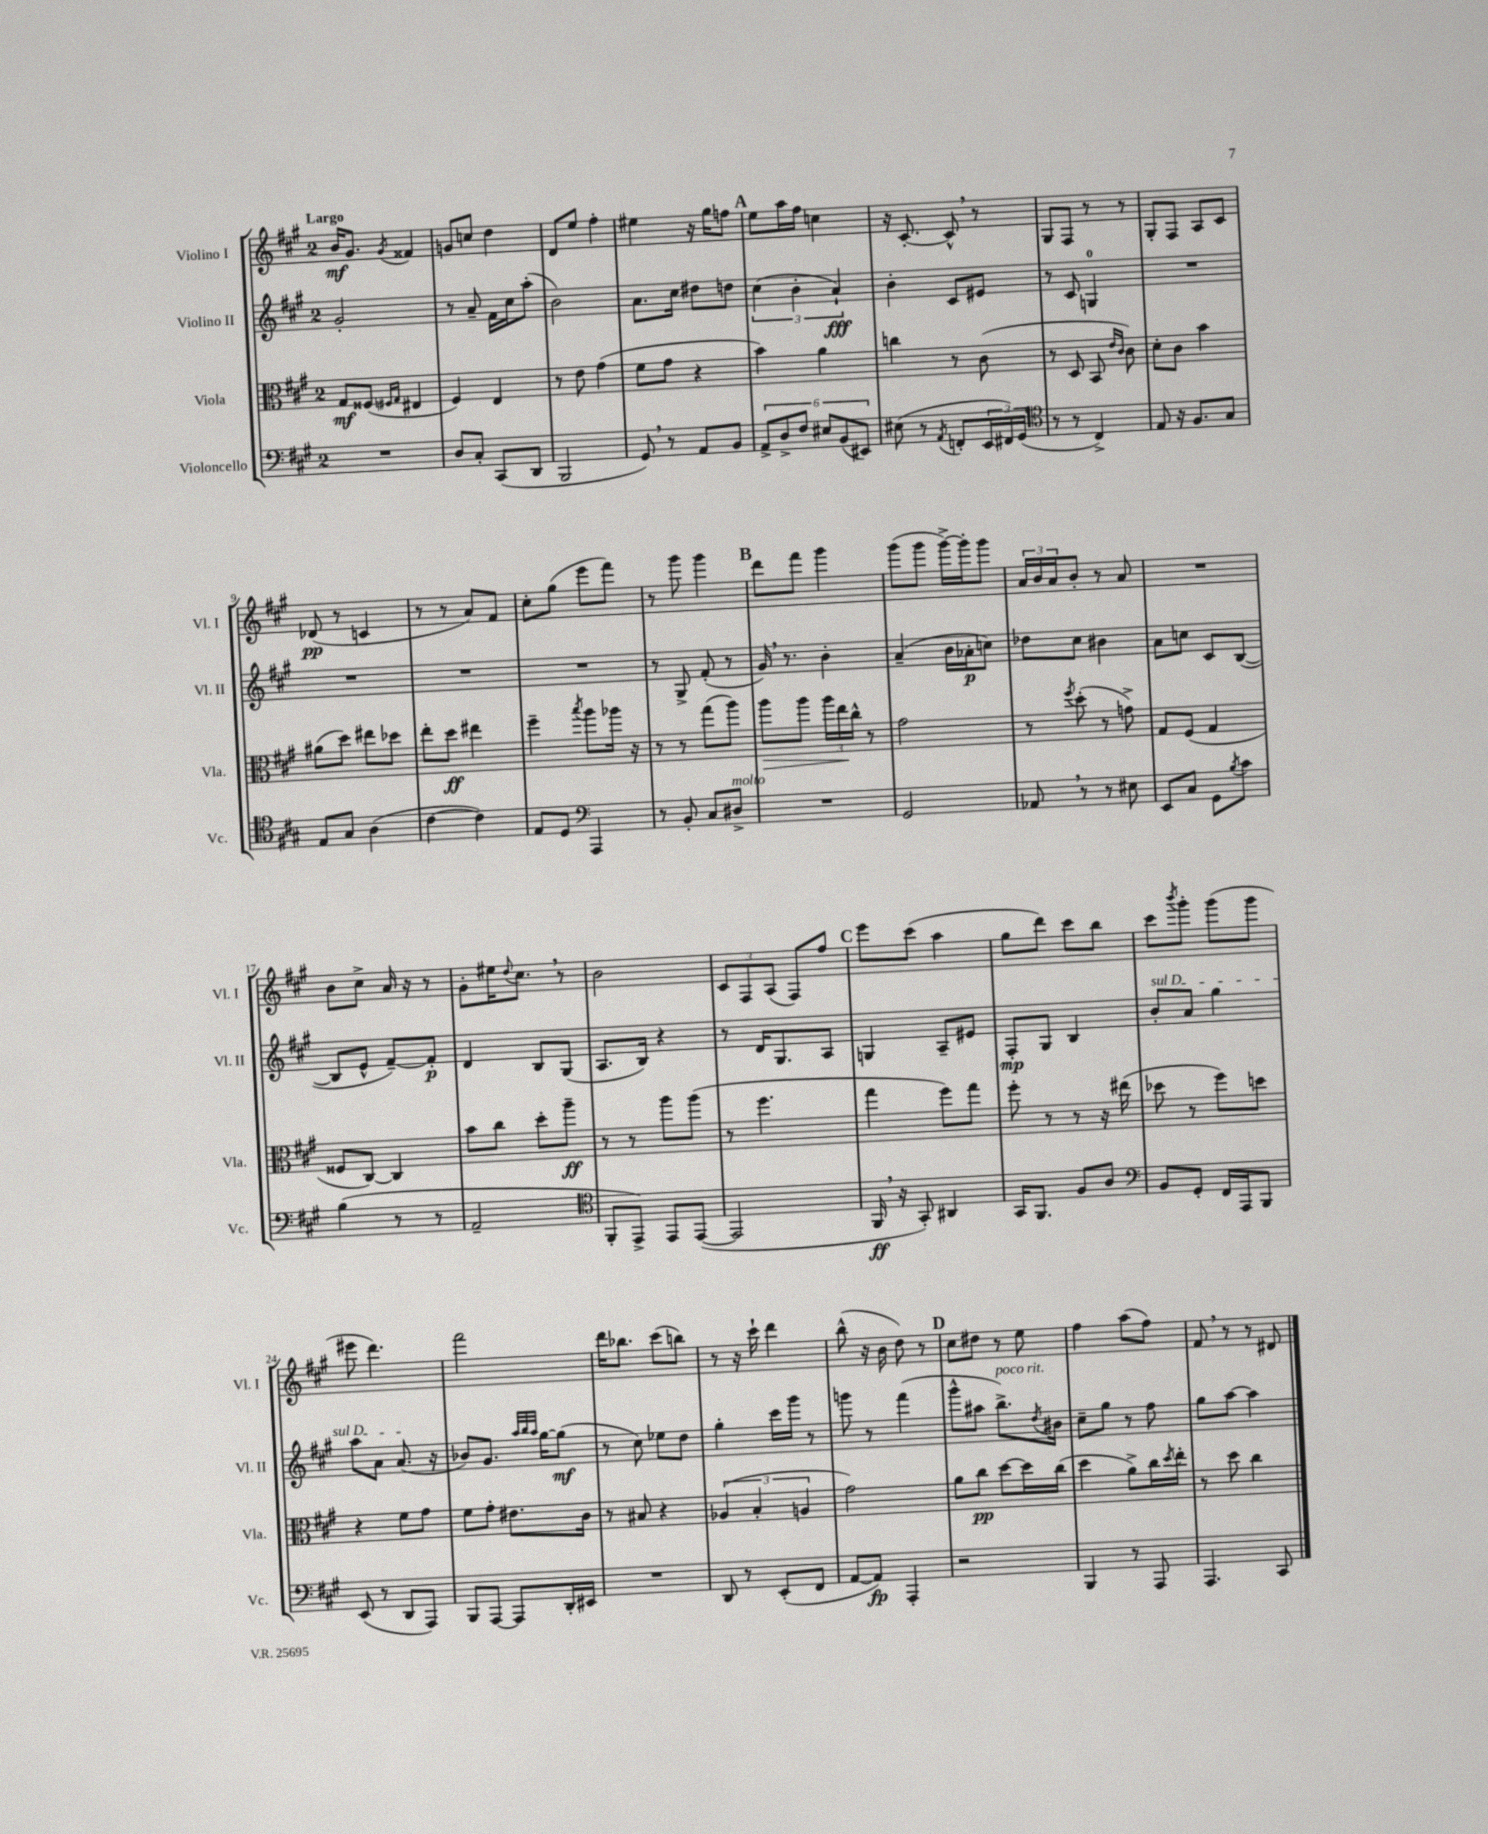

**kern	**kern	**kern	**kern
*staff4	*staff3	*staff2	*staff1
*clefF4	*clefC3	*clefG2	*clefG2
*k[f#c#g#]	*k[f#c#g#]	*k[f#c#g#]	*k[f#c#g#]
*M2/4	*M2/4	*M2/4	*M2/4
2r	8G#/L	2g#'/	16b/LK
.	.	.	8.g#/J
.	(8F##/J	.	.
.	16qqF#/LL	.	.
.	16qqG#/JJ	.	8qg#/
.	4E#/	.	4f##/
=	=	=	=
8D/L	4F#/)	8r	8g/L
8C#'/J	.	8a~/	8cc/J
(8CC#/L	4E/	16f#\LL	4dd\
.	.	16cc#\J	.
8DD/J	.	(8aa'\J	.
=	=	=	=
2BBB/	8r	2b\)	8d/L
.	8e\	.	8ee/J
.	(4g#\	.	4ff#'\
=	=	=	=
8GG#/)	8f#\L	8.a\L	4ee#\
8r	8g#\J	.	.
.	.	16cc#\Jk	.
8AA/L	4r	8dd#\L	16r
.	.	.	16gg#\LK
8BB/J	.	8dd\J	8ff\J
=	=	=	=
12AA^/L	4b\)	(6cc#\	8ee\L
12D^/	.	.	.
.	.	.	16aa\L
12F#/J	.	6b'\	.
.	.	.	16ff#\JJ
12E#/L	4a\	.	4cc\
(12BB/	.	6a`/)	.
12EE#/J)	.	.	.
=	=	=	=
(8E#\	4cc\	4b'\	16r
.	.	.	[8.c#'/
8r	.	.	.
8qAA/	.	.	.
8FF'/L	8r	8c#/L	8c#^^/]
24EE/L	(8c#\	8e#/J	8r
24FF#/)	.	.	.
(24GG#/JJ	.	.	.
=	=	=	=
*clefC4	*	*	*
8r	8r	8r	8G#/L
8r	8D/	8c#/	8F#/J
4C#^/)	8BB/	4G/	8r
.	16qqe/LL	.	.
.	16qqc#/JJ	.	.
.	8c#\)	.	8r
=	=	=	=
8E/	8d'\L	2r	8G#'/L
16r	8c#\J	.	8F#/J
8.F#/L	.	.	.
.	4b\	.	8A/L
8G#/J	.	.	8c#/J
=	=	=	=
8E/L	(8a#\L	2r	(8d-/
8G#/J	8dd\J)	.	8r
(4A\	8ee#\L	.	4c/
.	8dd-\J	.	.
=	=	=	=
[4c#\	8ee'\L	2r	8r
.	8dd\J	.	8r
4c#\])	4ee#\	.	8a/L)
.	.	.	8f#/J
=	=	=	=
8E/L	4ff#~\	2r	8cc#'\L
8D/J	.	.	(8gg#\J
*clefF4	*	*	*
.	8qbb/	.	.
4AAA/	8aa\L	.	8eee\L
.	16aa-\Jk	.	8fff#\J)
.	16r	.	.
=	=	=	=
8r	8r	8r	8r
8BB'/	8r	8G#^/	8ggg#\
8C#/L	(8gg#\L	(8f#'/	4ggg#\
8D#^/J	8aa\J)	8r	.
=	=	=	=
2r	8aa\L	16g#/)	8ddd\L
.	.	8.r	.
.	8aa\J	.	8fff#\J
.	24aa\LL	4b'\	4ggg#\
.	24ee\	.	.
.	24cc#^^\JJ	.	.
.	8r	.	.
=	=	=	=
2GG#/	2g#\	(4a~/	(8ggg#\L
.	.	.	8ggg#\J
.	.	16b\LL	[16ggg#^\LL)
.	.	16a-'\J	16ggg#'\]J
.	.	8cc\J)	8ggg#\J
=	=	=	=
8AA-/	8r	8dd-\L	24a/LL
.	.	.	24b/
.	.	.	24a/J
.	8qff#/	.	.
8r	(8dd'\	8cc#\J	8b'/J
8r	8r	4b#\	8r
8E#\	8g^\)	.	8a/
=	=	=	=
8EE/L	8G#/L	8a\L	2r
8C#/J	(8F#/J	8cc\J	.
8GG#\L	4G#/	8c#/L	.
8qB/	.	.	.
8c#\J	.	([8B/J	.
=	=	=	=
(4B\	8F##/L	8B/]L	8b\L
.	[8C#/J)	8e^^/J	8cc#^\J
8r	4C#/]	[8f#~/L)	16a/
.	.	.	16r
8r	.	8f#'/]J	8r
=	=	=	=
2AA~/	8b\L	4d/	8g#'\L
.	8cc#\J	.	16ee#\K
.	.	.	8qqdd/
.	.	.	8.cc#\J
.	8dd'\L	8B/L	.
.	8aa~\J	(8G#/J	8r
=	=	=	=
*clefC4	*	*	*
8FF#'/L	8r	8.A/L	2b\
8EE^/J)	8r	.	.
.	.	16B/Jk)	.
8EE/L	8aa\L	4r	.
([8EE/J	(8aa\J	.	.
=	=	=	=
2EE/]	8r	8r	12c#/L
.	.	.	12F#/
.	4.ff#\	16d/LK	.
.	.	.	(12A/J
.	.	8.G#/	.
.	.	.	8F#/L)
.	.	8A/J	8ff#/J
=	=	=	=
16FF#/	4gg#\	4G/	8eee\L
16r	.	.	.
8GG#'/)	.	.	(8ccc#\J
4AA#/	8ff#\L)	8A~/L	4aa\
.	8gg#\J	8e#/J	.
=	=	=	=
16GG#/LK	8ff#'\	8F#'/L	8gg#\L
8.FF#/J	.	.	.
.	8r	8G#/J	8ddd\J)
8F#/L	8r	4B/	8ccc#\L
8A/J	16r	.	8bb\J
.	(16ee#\	.	.
=	=	=	=
*clefF4	*	*	*
8BB/L	8dd-\	8b'/L	8ccc#\L
.	.	.	8qbbb/
8GG#'/J	8r	8a/J	8ggg#'\J
16FF#/LL	8ff#\L)	4gg#\	(8ggg#\L
16AAA/J	.	.	.
8BBB/J	8dd\J	.	8ggg#\J
=	=	=	=
(8EE/	4r	8aa\L	8eee#\
8r	.	8a\J	4.ddd\)
8DD/L	8f#\L	(8.a/	.
8AAA/J)	8g#\J	.	.
.	.	16r	.
=	=	=	=
8BBB/L	8f#\L	8b-/L)	2fff#\
[8AAA/J	8g#'\J	8.g#/J	.
8AAA/]L	8.e#\L	.	.
.	.	32qqaa/LLL	.
.	.	32qqbb/	.
.	.	32qqaa/JJJ	.
.	.	[16gg#\LK	.
16DD'/L	.	(8gg#\]J	.
16EE#/JJ	16c#\Jk	.	.
=	=	=	=
2r	8r	8r	16ddd\LK
.	.	.	8.bb-\J
.	8B#/	8cc#\)	.
.	4r	8ee-\L	(8ccc#\L
.	.	8dd\J	8bb\J)
=	=	=	=
8DD/	(6A-/	4gg#'\	8r
8r	.	.	16r
.	6B'/	.	.
.	.	.	16ccc#`\
(8EE'/L	.	16ccc#\LL	4ddd\
.	.	16ggg#\JJ	.
.	6A/	.	.
8FF#/J	.	8r	.
=	=	=	=
[8AA/L	2g#\)	8ggg\	(8bb^^\
8AA/]J)	.	8r	16r
.	.	.	16b\
4AAA'/	.	(4fff#\	8dd\)
.	.	.	8r
=	=	=	=
2r	8a\L	8ggg#^^\L	8cc#\L
.	8cc#\J	8aa#\J	8dd#\J
.	[8dd\L	8.bb^\L)	8r
.	16dd\]L	.	8ee\
.	.	8qdd/	.
.	(16cc#\JJ	16b#\Jk	.
=	=	=	=
4BBB/	4dd\	8cc#~\L	4ff#\
.	.	8gg#\J	.
8r	8a^\L)	8r	(8aa\L
8AAA/	16cc#\L	8ff#\	8ff#\J)
.	8qdd/	.	.
.	16ee'\JJ	.	.
=	=	=	=
4.AAA/	8r	8gg#\L	8f#/
.	8dd\	[8aa\J	8r
.	4cc#\	4aa\]	8r
8CC#/	.	.	8d#/
==	==	==	==
*-	*-	*-	*-
